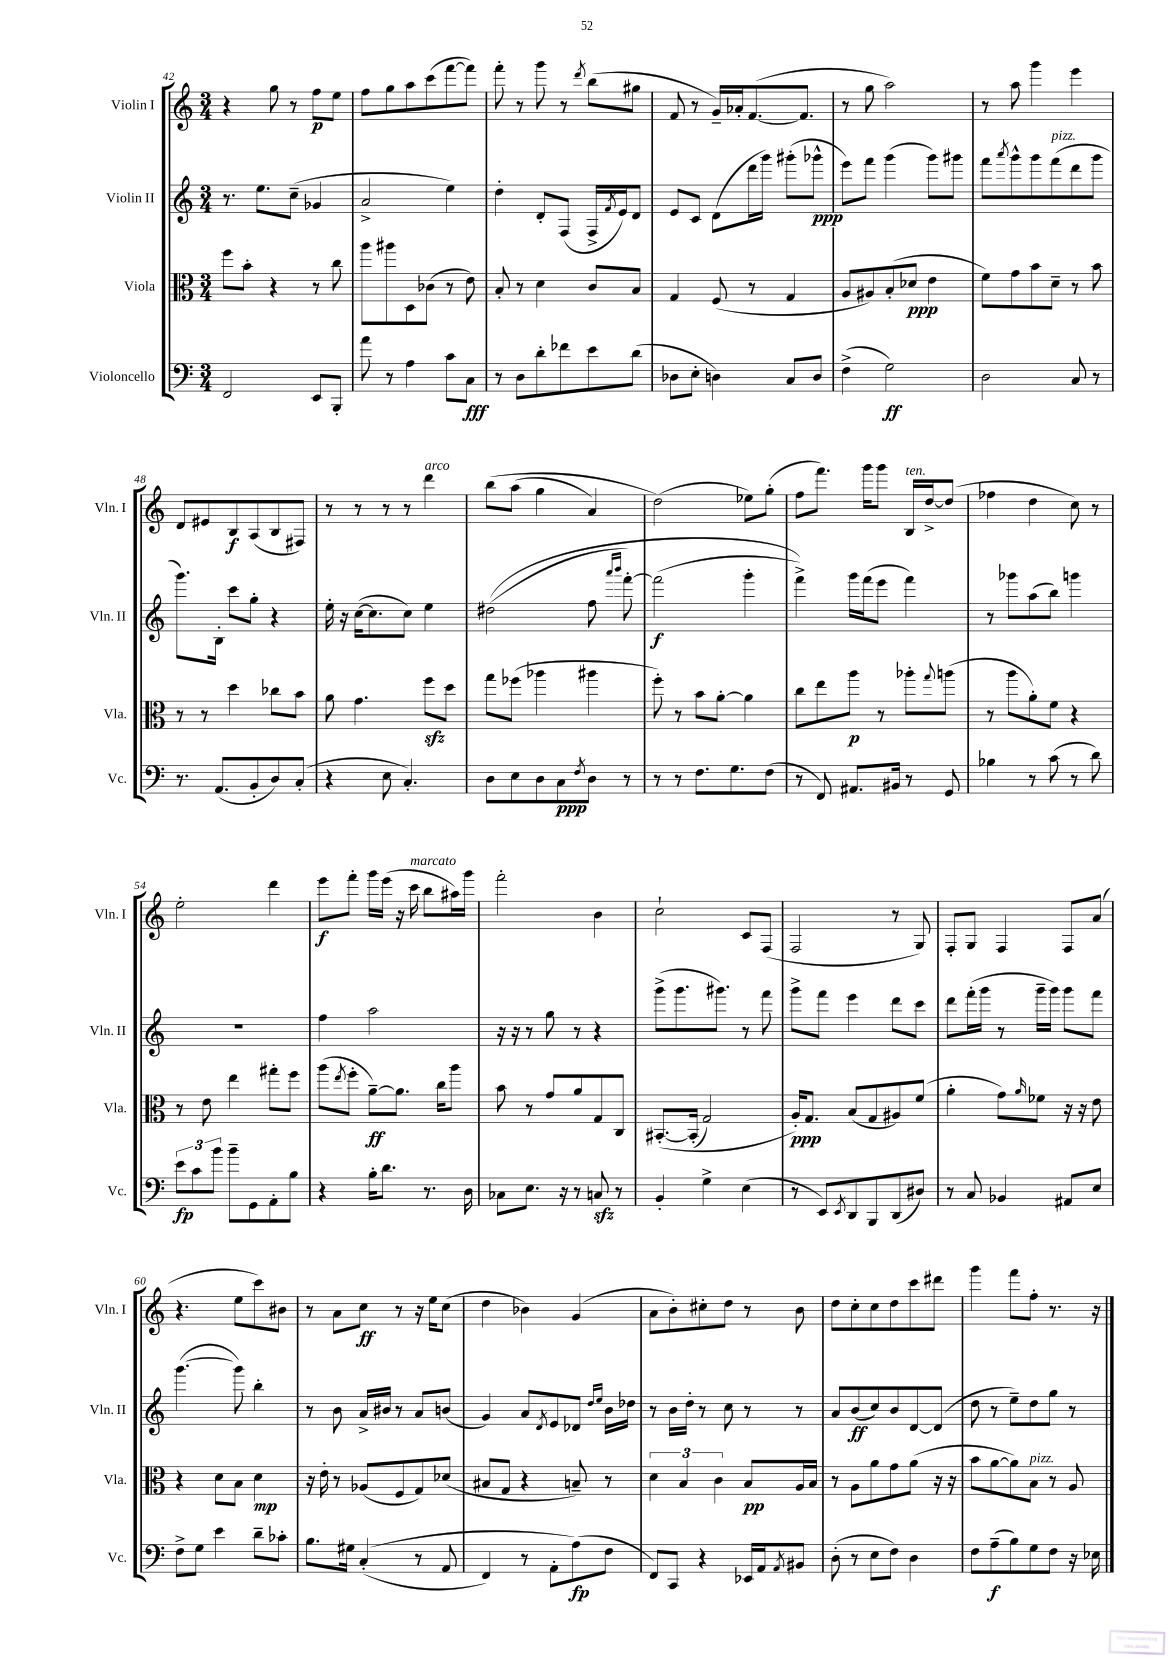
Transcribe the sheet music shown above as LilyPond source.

<<
\new StaffGroup <<
\new Staff = "s0" \with { instrumentName = "Violin I" shortInstrumentName = "Vln. I" } {
    \clef treble \key c \major \numericTimeSignature \time 3/4
    r4 g''8 r8 f''8\p e''8 |
    f''8 g''8 a''8 c'''8( f'''8~ f'''8) |
    f'''8-. r8 g'''8 r8 \acciaccatura { d'''8 } b''8( gis''8 |
    f'8 r8 g'16--) aes'16-. f'8.~( f'8. |
    r8 g''8 a''2) |
    r8 a''8 g'''4 e'''4 |
    d'8 eis'8 b8\f a8( b8 fis8) |
    r8 r8 r8 r8 d'''4^\markup { \italic "arco" } |
    b''8\( a''8( g''4 a'4) |
    d''2(\) ees''8) g''8-.( |
    f''8 f'''8.) g'''16 g'''8 b16^\markup { \italic "ten." } d''16~-> d''8( |
    fes''4 d''4 c''8) r8 |
    e''2-. d'''4 |
    e'''8\f f'''8-. g'''16 e'''16( r16 c'''16^\markup { \italic "marcato" } b''8 ais''16) g'''16 |
    f'''2-. b'4 |
    c''2-! c'8 f8( |
    f2 r8 g8) |
    f8-. g8 f4 f8 a'8( |
    r4. e''8 c'''8) bis'8 |
    r8 a'8 c''8\ff r8 r16 e''16 c''8( |
    d''4 bes'4) g'4( |
    a'8 b'8-.) cis''8-. d''8 r8 b'8 |
    d''8 c''8-. c''8 d''8 c'''8 dis'''8 |
    g'''4 f'''8 f''8-. r8. r16 \bar "|." |
}
\new Staff = "s1" \with { instrumentName = "Violin II" shortInstrumentName = "Vln. II" } {
    \clef treble \key c \major \numericTimeSignature \time 3/4
    r8. e''8. c''8--( ges'4 |
    a'2-> e''4) |
    d''4-. d'8-. f8( f16-> \acciaccatura { f'8 } e'16) d'8 |
    e'8 c'8 d'8( d'''16 g'''16) gis'''8-.( ges'''8-^\ppp |
    e'''8) f'''8 g'''4( g'''8) gis'''8 |
    f'''8 \acciaccatura { a'''8 } g'''8-^ g'''8 f'''8^\markup { \italic "pizz." }( d'''8 g'''8 |
    g'''8.) b16-. c'''8 g''8-. r4 |
    e''16-. r16 c''16~( c''8. c''8) e''4 |
    dis''2(\( f''8 \grace { a'''16 b'''16 } f'''8~-.) |
    f'''2\f( g'''4-. |
    f'''4->)\) g'''16 f'''16( e'''8 f'''4) |
    r8 ges'''8 a''8( b''8) g'''4 |
    R2. |
    f''4 a''2 |
    r16 r16 r8 g''8 r8 r4 |
    g'''8->( g'''8. gis'''8.) r8 f'''8 |
    g'''8-> f'''8 e'''4 d'''8 c'''8 |
    d'''8 f'''16-.( g'''16 r8 g'''16-- g'''16) g'''8 f'''8 |
    g'''4.~( g'''8) b''4-. |
    r8 b'8 a'16-> bis'16 r8 a'8 b'8( |
    g'4) a'8 \acciaccatura { d'8 } e'8 des'8 \grace { d''16 e''16 } b'16 des''16 |
    r8 b'16 d''16-. r8 c''8 r8 r8 |
    a'8 b'8\ff( c''8) b'8 d'8~ d'8( |
    d''8 r8 e''8--) d''8 g''8 r8 \bar "|." |
}
\new Staff = "s2" \with { instrumentName = "Viola" shortInstrumentName = "Vla." } {
    \clef alto \key c \major \numericTimeSignature \time 3/4
    f''8 b'8-. r4 r8 c''8 |
    a''8 ais''8 d8 ces'8( r8 e'8) |
    b8-. r8 d'4 c'8 b8 |
    g4 f8( r8 g4 |
    a8 ais8) b8-.( des'8\ppp e'4 |
    f'8) g'8 b'8 d'8-- r8 b'8 |
    r8 r8 d''4 ces''8 b'8 |
    a'8 g'4. f''8\sfz d''8 |
    g''8 fes''8( aes''4 ais''4 |
    f''8-.) r8 b'8 a'8~-. a'4 |
    c''8 e''8 a''8\p r8 aes''8-. \appoggiatura { g''8 } a''8( |
    r8 a''8 a'8-.) f'8 r4 |
    r8 e'8 e''4 gis''8-. f''8 |
    a''8( \acciaccatura { e''8 } f''8-. a'8~--\ff) a'8. c''16 a''8 |
    b'8 r8 g'8 a'8 g8 c8 |
    bis,8.~-.\( bis,16-.( g2) |
    a16-.\ppp\) g8. b8( g8 ais8) f'8( |
    a'4-. g'8) \grace { a'16 } fes'8 r16 r16 e'8 |
    r4 d'8 b8 d'4\mp |
    r16 e'16-. r8 aes8( f8 g8) des'8( |
    bis8 g8 r4 b8--) r8 |
    \tuplet 3/2 { d'4 b4 c'4 } b8\pp a16 b16 |
    r8 a8 a'8 g'8 a'8( r16 r16 |
    b'8 a'8~ a'8) b8^\markup { \italic "pizz." } r8 a8 \bar "|." |
}
\new Staff = "s3" \with { instrumentName = "Violoncello" shortInstrumentName = "Vc." } {
    \clef bass \key c \major \numericTimeSignature \time 3/4
    f,2 e,8 b,,8-. |
    a'8 r8 a4 c'8 c8\fff |
    r8 d8 d'8-. fes'8 e'8 d'8( |
    des8 e8-. d4) c8 d8 |
    f4->( g2\ff) |
    d2 c8 r8 |
    r8. a,8.( b,8-. d8) c8-.( |
    r4 e8 c4.-.) |
    d8 e8 d8 c8\ppp \acciaccatura { f8 } d8 r8 |
    r8 r8 f8. g8. f8( |
    r8 f,8) ais,8. bis,16 r8 g,8 |
    bes4 r8 c'8( r8 d'8) |
    \tuplet 3/2 { e'8\fp c'8 b'8 } b'8-- g,8 a,8-. b8 |
    r4 b16-. d'8. r8. d16 |
    ces8 e8. r16 r8 c8\sfz r8 |
    b,4-. g4-> e4( |
    r8 e,8) \acciaccatura { e,8 } d,8 b,,8 d,8( dis8) |
    r8 c8 bes,4 ais,8 e8 |
    f8-> g8 e'4 d'8-- ces'8-. |
    b8. gis16 c4-.(\( r8 a,8 |
    f,4) r8 a,8-. a8\fp(\) f8 |
    f,8) c,8 r4 ees,16 a,16 \acciaccatura { a,8 } bis,8 |
    d8-.( r8 e8 f8) d4 |
    f8 a8--\f( b8) g8 f8 r16 ees16 \bar "|." |
}
>>
>>
\layout { \context { \Score currentBarNumber = #42 } }
